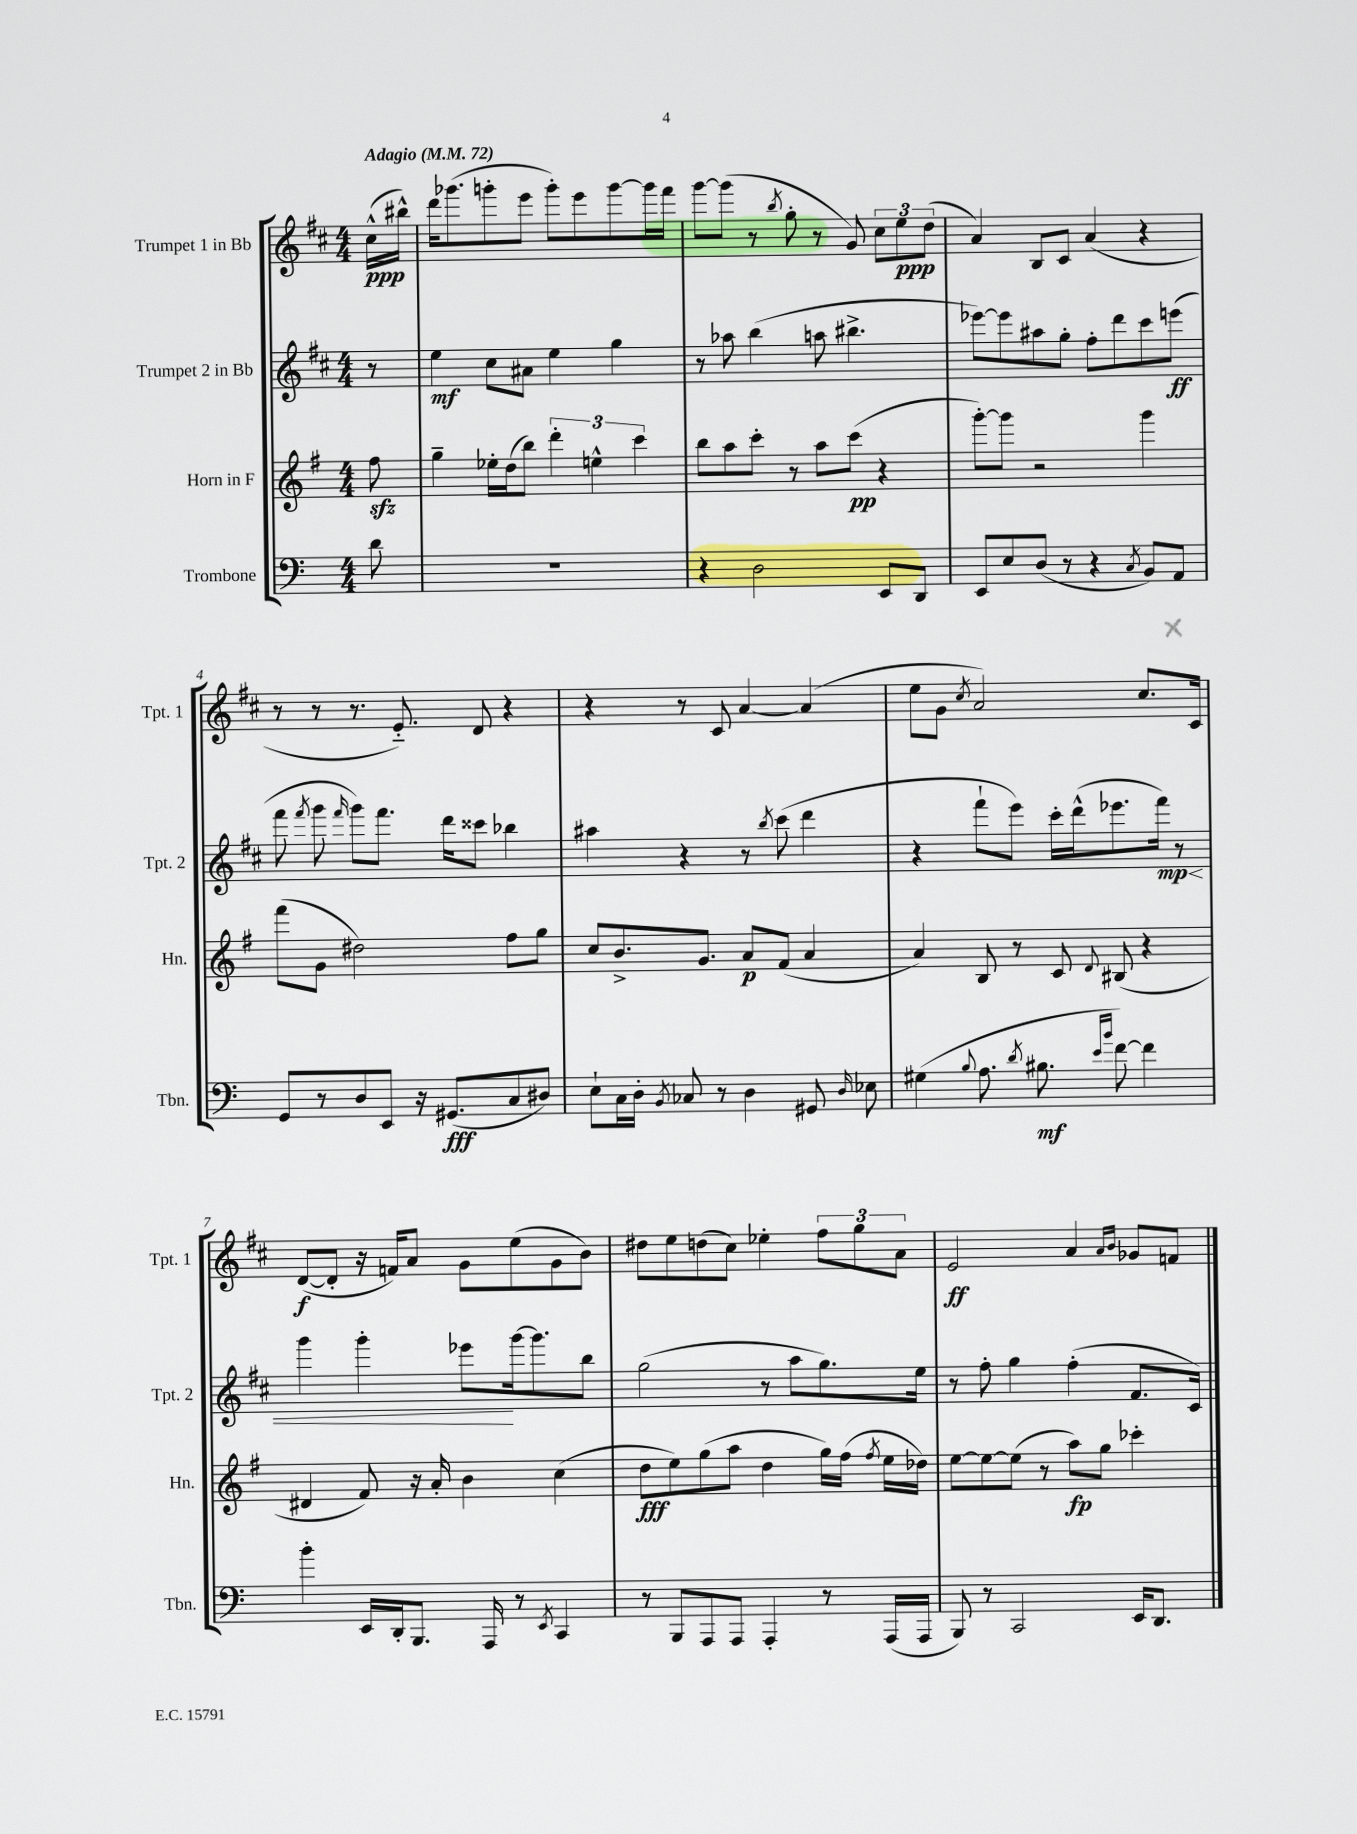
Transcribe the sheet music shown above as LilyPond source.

<<
\new StaffGroup <<
\new Staff = "s0" \with { instrumentName = "Trumpet 1 in Bb" shortInstrumentName = "Tpt. 1" } {
    \clef treble \key d \major \numericTimeSignature \time 4/4 \partial 8 \tempo "Adagio" 4 = 72
    \autoBeamOff cis''16[-^\ppp( bis''16]-^) |
    d'''16[ ges'''8.( g'''8-. e'''8] g'''8[-.) e'''8 g'''8~ g'''16 fis'''16] |
    g'''8[~ g'''8]( r8 \acciaccatura { b''8 } g''8-. r8 g'8) \tuplet 3/2 { cis''8[ e''8\ppp d''8]( } |
    a'4) b8[ cis'8] a'4( r4 |
    r8 r8 r8. e'8.-_) d'8 r4 |
    r4 r8 cis'8 a'4~ a'4( |
    e''8[ g'8] \acciaccatura { cis''8 } a'2) cis''8.[ cis'16] |
    d'8[~\f( d'8]-. r16 f'16[) a'8] g'8[ e''8( g'8 b'8]) |
    dis''8[ e''8 d''8( cis''8]) ees''4-. \tuplet 3/2 { fis''8[ g''8 a'8] } |
    e'2\ff a'4 \grace { a'16[ b'16] } ges'8[ f'8] \bar "|." |
}
\new Staff = "s1" \with { instrumentName = "Trumpet 2 in Bb" shortInstrumentName = "Tpt. 2" } {
    \clef treble \key d \major \numericTimeSignature \time 4/4 \partial 8
    \autoBeamOff r8 |
    e''4\mf cis''8[ ais'8] e''4 g''4 |
    r8 aes''8 b''4( a''8 bis''4.-> |
    ees'''8[~) ees'''8 ais''8 g''8]-. fis''8[-. d'''8 cis'''8 e'''8]\ff( |
    fis'''8 \acciaccatura { fis'''8 } g'''8 \grace { fis'''16 } g'''8[) fis'''8.] d'''16[ cisis'''8] bes''4 |
    ais''4 r4 r8 \acciaccatura { b''8 } cis'''8( d'''4 |
    r4 fis'''8[-! e'''8]) cis'''16[-. d'''16-^( ees'''8. fis'''16]\mp\<) r8 |
    g'''4 g'''4-. ees'''8[\! g'''16~ g'''8. b''8] |
    g''2( r8 a''8[ g''8.) e''16] |
    r8 fis''8-. g''4 fis''4-.( fis'8.[ cis'16]) \bar "|." |
}
\new Staff = "s2" \with { instrumentName = "Horn in F" shortInstrumentName = "Hn." } {
    \clef treble \key g \major \numericTimeSignature \time 4/4 \partial 8
    \autoBeamOff fis''8\sfz |
    g''4-- ees''16[-. d''16( b''8]) \tuplet 3/2 { d'''4-. e''4-^ c'''4 } |
    b''8[ a''8 c'''8]-. r8 a''8[ c'''8]\pp( r4 |
    g'''8[~-.) g'''8] r2 g'''4 |
    fis'''8[( g'8] dis''2) fis''8[ g''8] |
    c''8[ b'8.-> g'8.] a'8[\p fis'8]( a'4 |
    a'4) b8 r8 c'8 \appoggiatura { d'8 } bis8( r4 |
    dis'4 fis'8) r16 a'16-. b'4 c''4( |
    d''8[\fff e''8) g''8( a''8] d''4 g''16[) fis''16]( \acciaccatura { fis''8 } e''16[ des''16]) |
    e''8[~ e''8~ e''8]( r8 a''8[\fp) g''8] ces'''4-. \bar "|." |
}
\new Staff = "s3" \with { instrumentName = "Trombone" shortInstrumentName = "Tbn." } {
    \clef bass \key c \major \numericTimeSignature \time 4/4 \partial 8
    \autoBeamOff d'8 |
    R1 |
    r4 d2 e,8[ d,8] |
    e,8[ e8 d8]( r8 r4 \acciaccatura { c8 } b,8[) a,8] |
    g,8[ r8 d8 e,8] r16 gis,8.[\fff( c8 dis8]) |
    e8[-! c16 d16]-. \acciaccatura { b,8 } ces8 r8 d4 gis,8 \grace { d16 } ees8 |
    gis4( \appoggiatura { b8 } a8. \acciaccatura { d'8 } bis8.\mf \grace { e'16[ b'16] } f'8~) f'4 |
    b'4-. e,16[ d,16-. b,,8.] a,,16 r8 \acciaccatura { e,8 } c,4 |
    r8 b,,8[ a,,8 a,,8] a,,4-. r8 a,,16[( a,,16] |
    b,,8) r8 c,2 e,16[ d,8.] \bar "|." |
}
>>
>>
